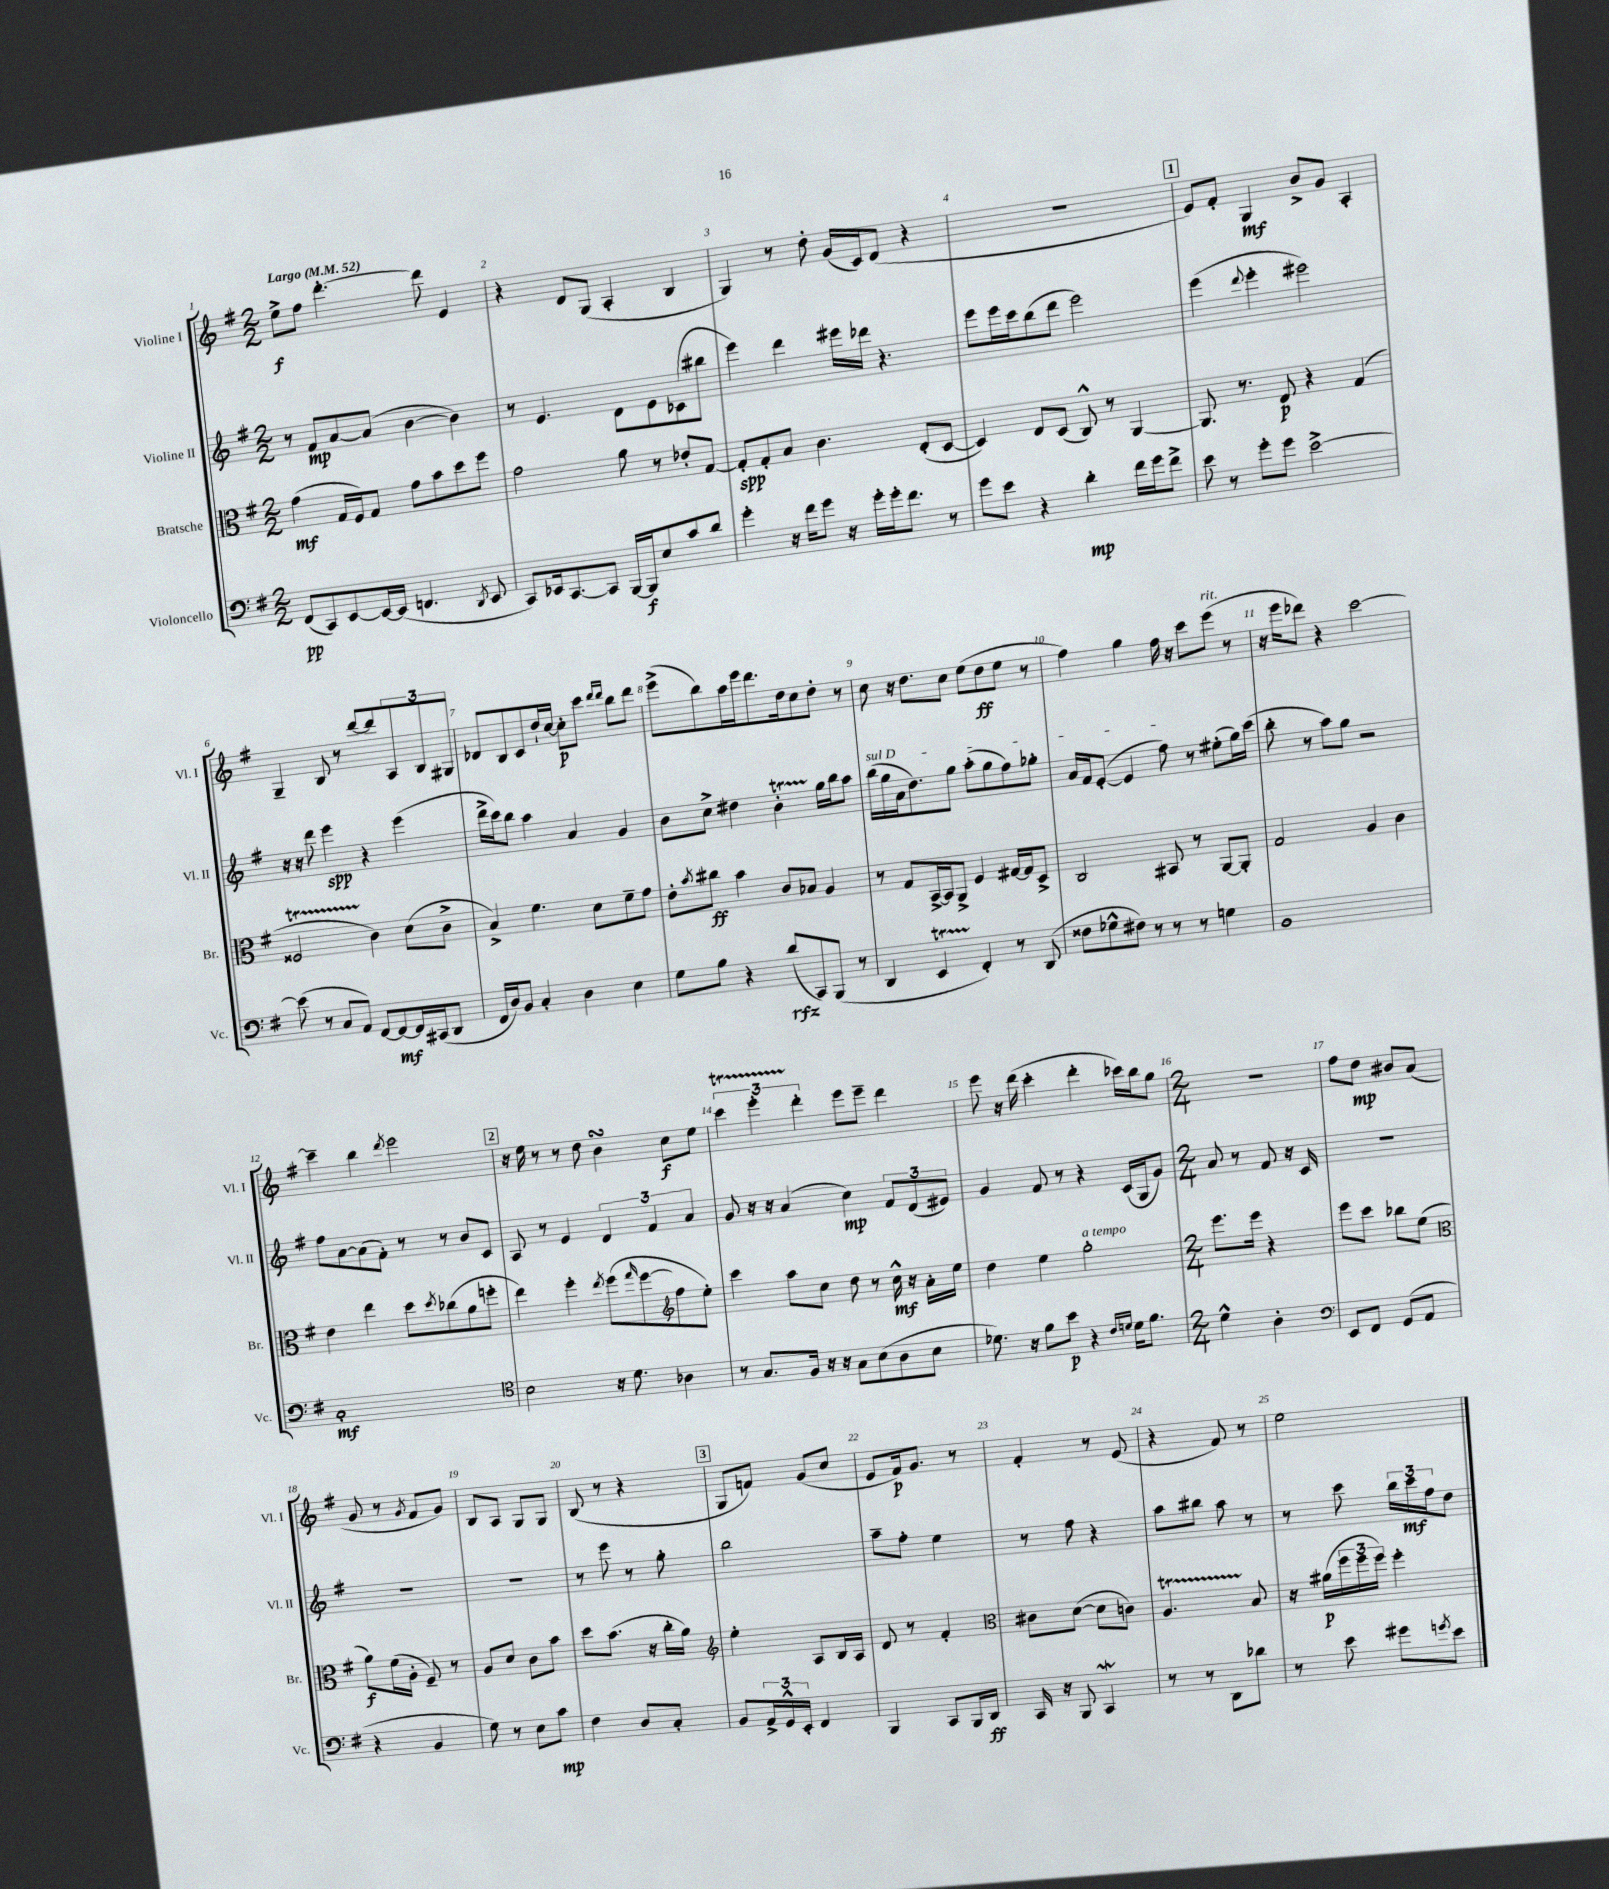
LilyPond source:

<<
\new StaffGroup <<
\new Staff = "s0" \with { instrumentName = "Violine I" shortInstrumentName = "Vl. I" } {
    \clef treble \key g \major \numericTimeSignature \time 2/2 \tempo "Largo" 4 = 52
    e''8->\f fis''8 d'''4.~-. d'''8 e'4 |
    r4 d'8 g8( a4-. b4 |
    g4) r8 d''8-. g'16( c'16) d'8( r4 |
    R1 |
    \mark \markup { \box "1" } e'8) fis'8-. g4\mf b'8-> g'8 a4-. |
    g4-- b8 r8 d'''8~ d'''8 \tuplet 3/2 { a8 b8 gis8 } |
    des'8 b8 c'8 d''16-! c''16~ c''8-.\p c'''8 \grace { d'''16 d'''16 } b''8 d'''8 |
    e'''8->( b''8) a''16 e'''16 d'''8. d''16 c''8 d''8-. r8 |
    c''8 r16 d''8. c''8 e''8( d''8\ff e''8 r8 |
    fis''4) g''4 fis''16 r16 c'''8 e'''8^\markup { \italic "rit." }( r8 |
    r16 e'''16 des'''8) r4 c'''2~ |
    c'''4-- b''4 \acciaccatura { d'''8 } e'''2 |
    \mark \markup { \box "2" } r16 e''16 r8 r8 d''8 b'4\turn c''8\f e''8 |
    \tuplet 3/2 { c'''4\startTrillSpan e'''4-. d'''4-.\stopTrillSpan } e'''8 e'''8-- d'''4 |
    e'''8 r16 d'''16( c'''4-. d'''4-. ces'''16) b''16 g''8 |
    \numericTimeSignature \time 2/4 R2 |
    fis''8 d''8\mp bis'8 a'8( |
    g'8 r8 \acciaccatura { g'8 } fis'8 g'8) |
    b8 a8 g8 g8 |
    b8( r8 r4 |
    \mark \markup { \box "3" } g8 f'8) g'8( c''8 |
    e'8 fis'16\p) g'8. r8 |
    fis'4-. r8 e'8( |
    r4 fis'8) r8 |
    e''2 \bar "|." |
}
\new Staff = "s1" \with { instrumentName = "Violine II" shortInstrumentName = "Vl. II" } {
    \clef treble \key g \major \numericTimeSignature \time 2/2
    r8 fis'8\mp a'8~ a'8( b'4~ b'4) |
    r8 e'4. d'8 e'8 ces'8( bis''8 |
    e'''4) d'''4 eis'''16 des'''16 r4. |
    e'''8 e'''16 c'''16 b''8( d'''8 e'''2) |
    \mark \markup { \box "1" } e'''4( \appoggiatura { d'''8 } e'''4-. eis'''2) |
    r16 r16 d'''8 e'''4\spp r4 e'''4( |
    d'''16-> c'''16) b''8 a''4 a'4 g'4 |
    b'8 c''8-> dis''4 b'4-.\startTrillSpan g''16\stopTrillSpan b''16 a''8 |
    \once \override TextSpanner.bound-details.left.text = \markup { \italic "sul D" } b''16\startTextSpan( g''16 a'16 d''8.) g''8 a''8-.( g''8 fis''8) ges''8-. |
    a'16 fis'16 e'8~-.( e'4 fis''8\stopTextSpan) r8 eis''8-.( g''16) c'''16( |
    b''8-. r8 a''8) g''8 r2 |
    fis''8 a'8~ a'8( fis'8-.) r8 r8 b'8 c'8 |
    \mark \markup { \box "2" } a8 r8 e'4 \tuplet 3/2 { d'4 fis'4 a'4 } |
    g'8 r16 r16 a'4( c''4\mp) \tuplet 3/2 { fis'8 d'8( eis'8) } |
    g'4 fis'8 r8 r4 c'16( g16 g'8) |
    \numericTimeSignature \time 2/4 a'8 r8 fis'8 r16 c'16 |
    R2 |
    R2 |
    R2 |
    r8 e'''8 r8 g''8-. |
    \mark \markup { \box "3" } b''2 |
    a''8-- fis''8-. e''4 |
    r8 fis''8 r4 |
    a''8 bis''8 a''8 r8 |
    r8 c'''8 \tuplet 3/2 { b''16 c'''16\mf fis''16 } d''8 \bar "|." |
}
\new Staff = "s2" \with { instrumentName = "Bratsche" shortInstrumentName = "Br." } {
    \clef alto \key g \major \numericTimeSignature \time 2/2
    g'4\mf( g16 fis16) g8 g'8 b'8 d''8 fis''8 |
    g'2 a'8 r8 ees'8-. g8~ |
    g8-.\spp g8-. b8 c'4. e8-.( d8~ |
    d4) e8 d8( c8-^) r8 a,4~ |
    \mark \markup { \box "1" } a,8. r8. e8\p r4 g4( |
    fisis2\startTrillSpan c'4\stopTrillSpan) d'8( c'8-> |
    b4->) fis'4. d'8 fis'8-- g'8 |
    e'8-. \acciaccatura { b'8 } cis''8\ff b'4 c'8 bes8 a4 |
    r8 g8 b,16~-> b,16 a,8-> fis4 gis16~ gis16 d8-> |
    c2 bis,8 r8 a,8~ a,8-. |
    g2 a4 c'4 |
    e'4 e''4 d''8 \acciaccatura { d''8 } ces''8( a'8 f''8-. |
    \mark \markup { \box "2" } e''4) fis''4-. \acciaccatura { e''8 } fis''8( \grace { g''16 } fis''8~ fis''8 e''8-.) |
    \clef treble c'''4 a''8 c''8 d''8 r8 c''16-^\mf r16 a'16-. e''16 |
    d''4 e''4 g''2-.^\markup { \italic "a tempo" } |
    \numericTimeSignature \time 2/4 e'''8. e'''16 r4 |
    e'''8 c'''8 bes''8 e''8( |
    \clef alto a'8\f) fis'16( a16-. fis8--) r8 |
    a8 d'8 c'8 b'8 |
    d''8 b'8.( r16 c''16-. a'16) |
    \mark \markup { \box "3" } \clef treble e''4-. a8 b16 a16 |
    d'8 r8 fis'4-. |
    \clef alto cis'8 d'8~( d'8 c'8) |
    a4.\startTrillSpan b8\stopTrillSpan |
    r16 ais'16\p( \tuplet 3/2 { fis''16 fis''16 fis''16) } fis''4-. \bar "|." |
}
\new Staff = "s3" \with { instrumentName = "Violoncello" shortInstrumentName = "Vc." } {
    \clef bass \key g \major \numericTimeSignature \time 2/2
    fis,8\pp( c,8) e,8~ e,16~ e,16( f,4. \acciaccatura { d,8 } e,8 |
    c,8) ees,16 c,8.~ c,8 b,,16~ b,,16\f e8 c'8 d'8 |
    g'4-. r16 fis'16 g'8 r16 g'16-. g'16-. fis'8. r8 |
    g'8 e'8 r4 d'4-.\mp fis'16 g'16 fis'8-> |
    \mark \markup { \box "1" } e'8 r8 g'8-. g'8 e'2~-> |
    e'8( r8 c8 a,8) fis,8~ fis,8~\mf fis,16 cis,16( d,8 |
    fis,16 d16) b,8 c4-. d4 e4 |
    g8 b8 r4 d'8\rfz( c,8) b,,8( r8 |
    d,4 e,4\startTrillSpan fis,4-.\stopTrillSpan) r8 d,8( |
    fisis8 ges8-^ fis8) r8 r8 r8 g4 |
    b,1 |
    c1-.\mf |
    \mark \markup { \box "2" } \clef tenor b2 r16 d'8. aes4 |
    r8 g8. fis16 r16 r16 g8 b8( a8 b8 |
    des'8.) r16 fis'8 b'8\p r4 \grace { c'16 d'16 } d'16 fis'8. |
    \numericTimeSignature \time 2/4 d'4-^ a4-. |
    \clef bass e,8 fis,8 g,8( a,8 |
    r4 b,4 |
    g8) r8 e8 c'8\mp |
    fis4 d8 c8-. |
    \mark \markup { \box "3" } b,8 \tuplet 3/2 { a,16-> g,16-^ e,16-. } fis,4 |
    b,,4 c,8 b,,16 d,16\ff |
    c,16 r16 b,,8 c,4\mordent |
    r8 r8 d,8 des'8 |
    r8 e'8 gis'8 \acciaccatura { g'8 } e'8 \bar "|." |
}
>>
>>
\layout { \context { \Score \override BarNumber.break-visibility = ##(#f #t #t) barNumberVisibility = #all-bar-numbers-visible } }
